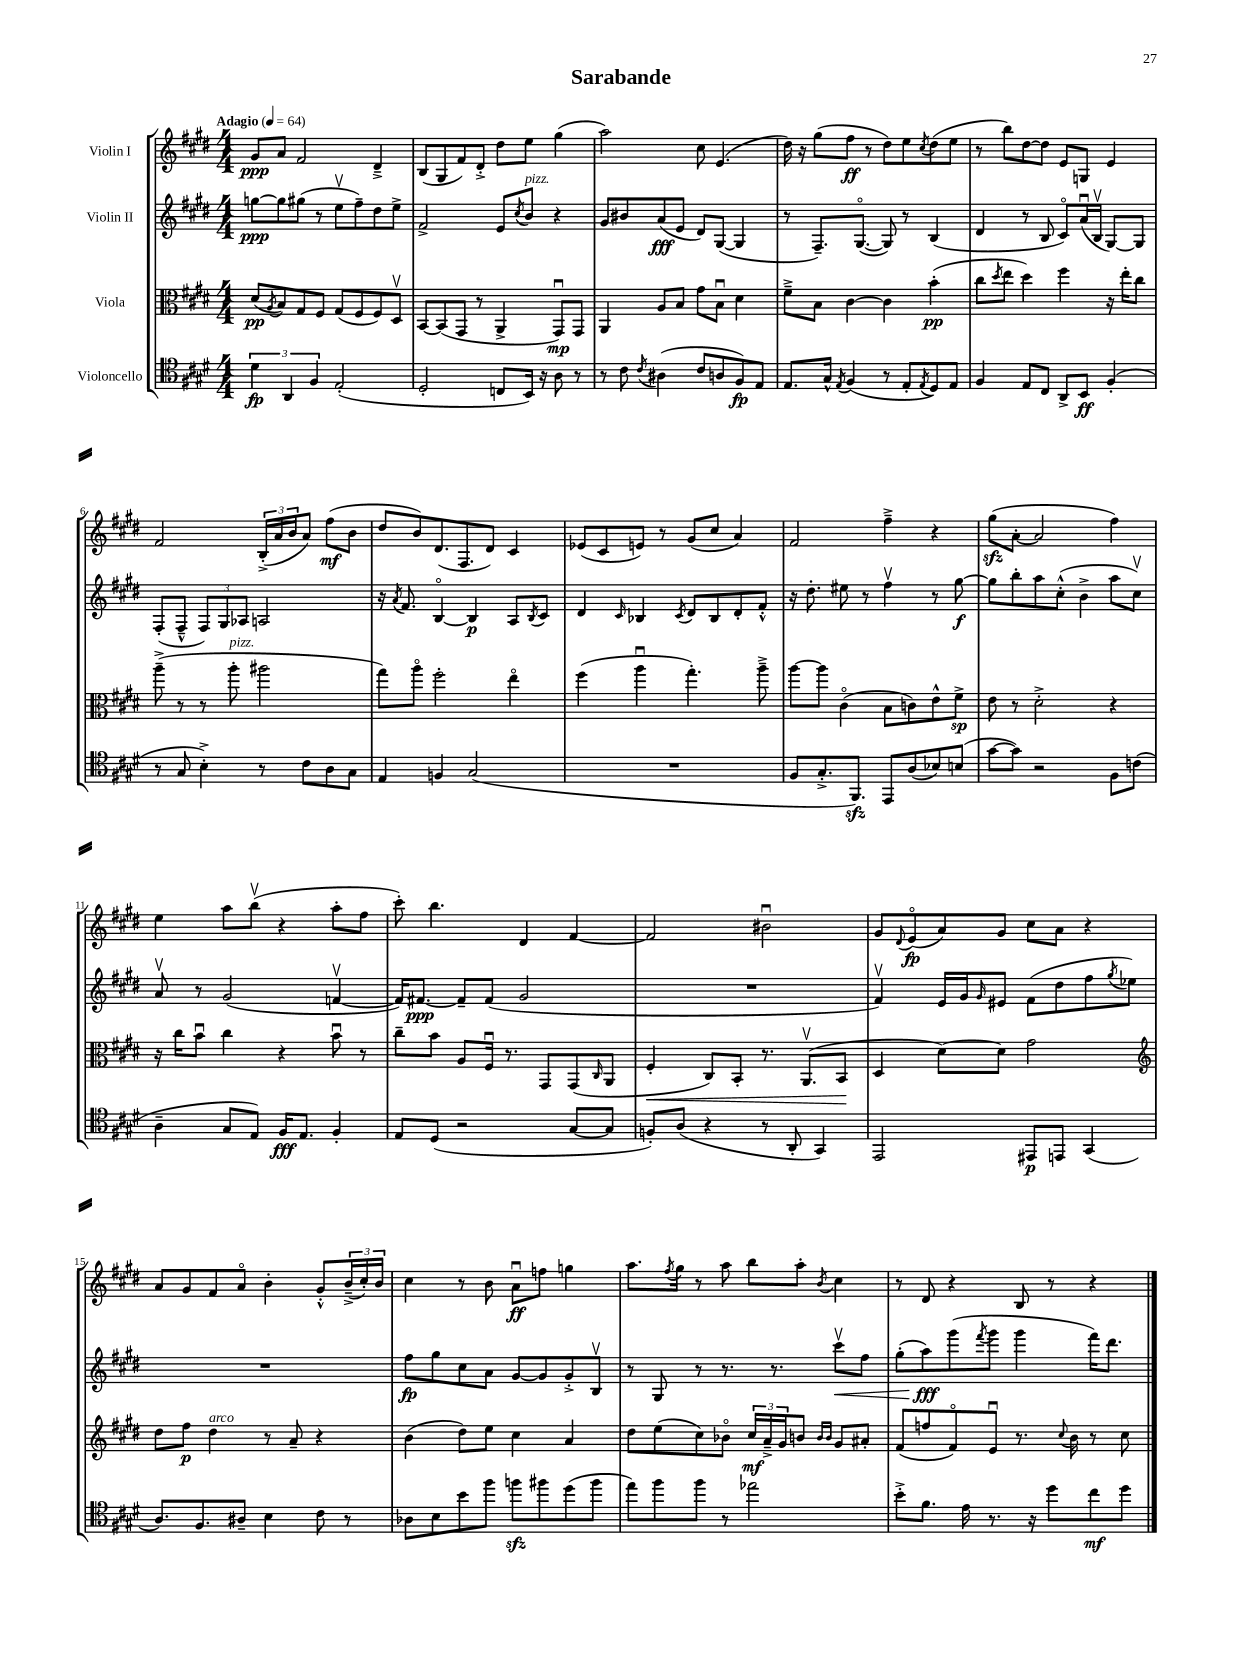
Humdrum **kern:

**kern	**dynam	**kern	**dynam	**kern	**dynam	**kern	**dynam
*part4	*part4	*part3	*part3	*part2	*part2	*part1	*part1
*staff4	*staff4	*staff3	*staff3	*staff2	*staff2	*staff1	*staff1
*I"Violoncello	*	*I"Viola	*	*I"Violin II	*	*I"Violin I	*
*clefC4	*	*clefC3	*	*clefG2	*	*clefG2	*
*k[f#c#g#d#]	*	*k[f#c#g#d#]	*	*k[f#c#g#d#]	*	*k[f#c#g#d#]	*
*M4/4	*	*M4/4	*	*M4/4	*	*M4/4	*
*MM64	*	*MM64	*	*MM64	*	*MM64	*
=1	=1	=1	=1	=1	=1	=1	=1
!	!	!	!	!	!	!LO:TX:a:B:t=Adagio	!
6d#\	fp	(8d#/L	pp	[8ggn\L	ppp	8g#/L	ppp
.	.	8qA/	.	.	.	.	.
.	.	8B/)	.	8gg\]	.	8a/J	.
6AA/	.	.	.	.	.	.	.
.	.	8G#/	.	(8gg#X\J	.	2f#/	.
6F#/	.	.	.	.	.	.	.
.	.	8F#/J	.	8r	.	.	.
(2E'/	.	(8G#/L	.	8eev\L	.	.	.
.	.	8F#/	.	8ff#~\)	.	.	.
.	.	8F#/)	.	8dd#\	.	4d#~^/	.
.	.	8D#v/J	.	8ee^\J	.	.	.
=2	=2	=2	=2	=2	=2	=2	=2
2D#'/	.	[8BB/L	.	2f#^/	.	(8B/L	.
.	.	(8BB/]	.	.	.	8G#/	.
.	.	8GG#/J	.	.	.	8f#/)	.
.	.	8r	.	.	.	8d#'^/J	.
8Cn/L	.	4AA^/	.	8e/L	.	8dd#\L	.
.	.	.	.	8qcc#/	.	.	.
!	!	!	!	!LO:TX:a:i:t=pizz.	!	!	!
16BB/Jk)	.	.	.	8b/J	.	8ee\J	.
16r	.	.	.	.	.	.	.
8A\	.	8GG#u/L)	mp	4r	.	(4gg#\	.
8r	.	8GG#/J	.	.	.	.	.
=3	=3	=3	=3	=3	=3	=3	=3
8r	.	4AA/	.	8g#/L	.	2aa\)	.
8c#\	.	.	.	8b#X/	.	.	.
8qc#/	.	.	.	.	.	.	.
(4A#X\	.	8A/L	.	(8a/	fff	.	.
.	.	8B/J	.	8e/J	.	.	.
8c#/L	.	8g#\L	.	8d#/L)	.	8cc#\	.
8An/	.	8Bu\J	.	([8G#/J	.	(4.e/	.
8F#/)	fp	4d#\	.	4G#/]	.	.	.
8E/J	.	.	.	.	.	.	.
=4	=4	=4	=4	=4	=4	=4	=4
8.E/L	.	8f#~^\L	.	8r	.	16dd#\)	.
.	.	.	.	.	.	16r	.
.	.	8B\J	.	8.F#~/L)	.	(8gg#\L	.
16G#^^/Jk	.	.	.	.	.	.	.
8qE/	.	.	.	.	.	.	.
(4F#/	.	[4c#\	.	.	.	8ff#\J	ff
.	.	.	.	([8.G#/J	.	.	.
.	.	.	.	.	.	8r	.
8r	.	4c#\]	.	8G#/])	.	8dd#\L)	.
8E'/L	.	.	.	8r	.	8ee\	.
8qE/	.	.	.	.	.	8qcc#/	.
8D#/)	.	(4b'\	pp	(4B/	.	(8dd#\	.
8E/J	.	.	.	.	.	8ee\J	.
=5	=5	=5	=5	=5	=5	=5	=5
4F#/	.	8cc#\L	.	4d#/	.	8r	.
.	.	8qdd#/	.	.	.	.	.
.	.	8ee\J	.	.	.	8bb\L)	.
8E/L	.	4dd#\)	.	8r	.	[8dd#\	.
8C#/J	.	.	.	8B/	.	8dd#\J]	.
8AA^/L	.	4ff#\	.	8c#/L)	.	8e/L	.
8BB/J	ff	.	.	(16au/L	.	8Gn/J	.
.	.	.	.	16Bv/JJ	.	.	.
(4F#'/	.	16r	.	[8G#/L)	.	4e/	.
.	.	16ee'\KL	.	.	.	.	.
.	.	8cc#\J	.	8G#/J]	.	.	.
!!LO:LB:g=z
=6	=6	=6	=6	=6	=6	=6	=6
8r	.	(8aa~^\	.	(8F#'/L	.	2f#/	.
8G#/	.	8r	.	8F#~^^/J	.	.	.
4B'^\)	.	8r	.	12F#/L)	.	.	.
.	.	.	.	12G#/	.	.	.
!	!	!LO:TX:a:i:t=pizz.	!	!	!	!	!
.	.	8aa'\	.	.	.	.	.
.	.	.	.	12A-X/J	.	.	.
8r	.	2aa#X\	.	2An/	.	(24B'^/LL	.
.	.	.	.	.	.	24a/	.
.	.	.	.	.	.	24b/J	.
8c#\L	.	.	.	.	.	8a/J)	.
8A\	.	.	.	.	.	(8ff#\L	mf
8G#\J	.	.	.	.	.	8b\J	.
=7	=7	=7	=7	=7	=7	=7	=7
4E/	.	8gg#\L)	.	16r	.	8dd#/L	.
.	.	.	.	8qa/	.	.	.
.	.	.	.	8.f#/	.	.	.
.	.	8aa\J	.	.	.	8b/)	.
4Fn/	.	2ff#'\	.	[4B/	.	(8.d#/	.
.	.	.	.	.	.	8.F#/	.
(2G#/	.	.	.	4B/]	p	.	.
.	.	.	.	.	.	8d#/J)	.
.	.	4ee\	.	8A/L	.	4c#/	.
.	.	.	.	8qB/	.	.	.
.	.	.	.	8c#/J	.	.	.
=8	=8	=8	=8	=8	=8	=8	=8
1r	.	(4ff#\	.	4d#/	.	(8e-X/L	.
.	.	.	.	.	.	8c#/	.
.	.	.	.	16qqc#/	.	.	.
.	.	4aau\	.	4B-X/	.	8en/J)	.
.	.	.	.	.	.	8r	.
.	.	.	.	8qc#/	.	.	.
.	.	4.gg#'\)	.	8d#/L	.	(8g#/L	.
.	.	.	.	8B-/	.	8cc#/J	.
.	.	.	.	8d#'/	.	4a/)	.
.	.	8aa~^\	.	8f#'^^/J	.	.	.
=9	=9	=9	=9	=9	=9	=9	=9
8F#/L	.	[8aa\L	.	16r	.	2f#/	.
.	.	.	.	8.dd#'\	.	.	.
8.G#'^/	.	8aa\J]	.	.	.	.	.
.	.	(4c#\	.	8ee#X\	.	.	.
8.FF#zz/J)	.	.	.	.	.	.	.
.	.	.	.	8r	.	.	.
8EE/L	.	8B\L	.	4ff#v\	.	4ff#~^\	.
(8A/	.	8cn\)	.	.	.	.	.
8B-X/)	.	8e^^\	.	8r	.	4r	.
(8Bn/J	.	8f#^\J	sp	[8gg#\	f	.	.
=10	=10	=10	=10	=10	=10	=10	=10
[8g#\L	.	8e\	.	8gg#\L]	.	(8gg#zz\L	.
8g#\J])	.	8r	.	8bb'\	.	[8a'\J	.
2r	.	2d#'^\	.	8aa\	.	2a/]	.
.	.	.	.	(8cc#'^^\J	.	.	.
.	.	.	.	4b^\	.	.	.
8F#\L	.	4r	.	8aa\L	.	4ff#\)	.
(8cn\J	.	.	.	8cc#v\J)	.	.	.
!!LO:LB:g=z
=11	=11	=11	=11	=11	=11	=11	=11
4A~\	.	16r	.	8av/	.	4ee\	.
.	.	16cc#\KL	.	.	.	.	.
.	.	8bu\J	.	8r	.	.	.
8G#/L	.	4cc#\	.	(2g#/	.	8aa\L	.
8E/J)	.	.	.	.	.	(8bbv\J	.
16F#/KL	fff	4r	.	.	.	4r	.
8.E/J	.	.	.	.	.	.	.
4F#'/	.	8bu\	.	[4fnv/	.	8aa'\L	.
.	.	8r	.	.	.	8ff#\J	.
=12	=12	=12	=12	=12	=12	=12	=12
8E/L	.	8cc#~\L	.	16f/KL])	.	8ccc#'\)	.
.	.	.	.	[8.f#X/J	ppp	.	.
(8D#/J	.	8b\J	.	.	.	4.bb\	.
2r	.	8A/L	.	8f#~/L]	.	.	.
.	.	16F#u/Jk	.	(8f#/J	.	.	.
.	.	8.r	.	.	.	.	.
.	.	.	.	2g#/	.	4d#/	.
.	.	8GG#/L	.	.	.	.	.
[8G#/L	.	(8GG#/	.	.	.	[4f#/	.
.	.	16qqC#/	.	.	.	.	.
8G#/J]	.	8AA/J	.	.	.	.	.
=13	=13	=13	=13	=13	=13	=13	=13
!	!	!	!LO:HP:b	!	!	!	!
8Fn'/L)	.	4F#'/	<	1r	.	2f#/]	.
(8A/J	.	.	.	.	.	.	.
4r	.	8C#/L)	.	.	.	.	.
.	.	8BB'/J	.	.	.	.	.
8r	.	8.r	.	.	.	2b#Xu\	.
8AA'/	.	.	.	.	.	.	.
.	.	(8.AAv/L	.	.	.	.	.
4GG#/)	.	.	.	.	.	.	.
.	.	8BB/J	.	.	.	.	.
.	.	.	[	.	.	.	.
=14	=14	=14	=14	=14	=14	=14	=14
2EE/	.	4D#/	.	4f#v/)	.	8g#/L	.
.	.	.	.	.	.	8qqd#/	.
.	.	.	.	.	.	(8e/	fp
.	.	[8d#\L)	.	16e/LL	.	8a/)	.
.	.	.	.	16g#/J	.	.	.
.	.	.	.	16qqg#/	.	.	.
.	.	8d#\J]	.	8e#X/J	.	8g#/J	.
8EE#X/L	p	2g#\	.	(8f#\L	.	8cc#\L	.
8EEn/J	.	.	.	8dd#\	.	8a\J	.
(4GG#/	.	.	.	8ff#\	.	4r	.
.	.	.	.	8qgg#/	.	.	.
.	.	.	.	8ee-X\J)	.	.	.
!!LO:LB:g=z
=15	=15	=15	=15	=15	=15	=15	=15
*	*	*clefG2	*	*	*	*	*
8.A/L)	.	8dd#\L	.	1r	.	8a/L	.
.	.	8ff#\J	p	.	.	8g#/	.
8.F#/	.	.	.	.	.	.	.
!	!	!LO:TX:a:i:t=arco	!	!	!	!	!
.	.	4dd#\	.	.	.	8f#/	.
8A#X~/J	.	.	.	.	.	8a/J	.
4B\	.	8r	.	.	.	4b'\	.
.	.	8a~/	.	.	.	.	.
8c#\	.	4r	.	.	.	8g#'^^/L	.
8r	.	.	.	.	.	(24b~^/L	.
.	.	.	.	.	.	24cc#'/)	.
.	.	.	.	.	.	24b/JJ	.
=16	=16	=16	=16	=16	=16	=16	=16
8A-X\L	.	(4b\	.	8ff#\L	fp	4cc#\	.
8B\	.	.	.	8gg#\	.	.	.
8b\	.	8dd#\L)	.	8cc#\	.	8r	.
8ff#\J	.	8ee\J	.	8a\J	.	8b\	.
8ffnzz\L	.	4cc#\	.	[8g#/L	.	8au\L	ff
8ff#X\	.	.	.	8g#/]	.	8ffn\J	.
(8dd#\	.	4a/	.	8g#'^/	.	4ggn\	.
8ff#\J	.	.	.	8Bv/J	.	.	.
=17	=17	=17	=17	=17	=17	=17	=17
8ee\L)	.	8dd#\L	.	8r	.	8.aa\L	.
8ff#\	.	(8ee\	.	8G#/	.	.	.
.	.	.	.	.	.	8qff#/	.
.	.	.	.	.	.	16gg#\Jk	.
8ff#\J	.	8cc#\)	.	8r	.	8r	.
8r	.	8b-X\J	.	8.r	.	8aa\	.
2ee-X\	.	24cc#/LL	mf	.	.	8bb\L	.
.	.	24a~^/	.	.	.	.	.
.	.	.	.	8.r	.	.	.
.	.	24g#/J	.	.	.	.	.
.	.	8bn/J	.	.	.	8aa'\J	.
.	.	16qqb/LL	.	.	.	.	.
.	.	16qqb/JJ	.	.	.	8qb/	.
!	!	!	!	!	!LO:HP:b	!	!
.	.	8g#/L	.	8ccc#v\L	<	4cc#\	.
.	.	8a#X'/J	.	8ff#\J	.	.	.
=18	=18	=18	=18	=18	=18	=18	=18
8b'^\L	.	(8f#/L	.	(8gg#'\L	.	8r	.
8.f#\J	.	8ffn/	.	8aa\)	fff	8d#/	.
.	.	8f#/)	.	(8ggg#\	[	4r	.
16e\	.	.	.	.	.	.	.
.	.	.	.	8qfff#/	.	.	.
8.r	.	8eu/J	.	8ggg#\J	.	.	.
.	.	8.r	.	4ggg#\	.	8B/	.
16r	.	.	.	.	.	.	.
8dd#\L	.	.	.	.	.	8r	.
.	.	8qqcc#/	.	.	.	.	.
.	.	16b\	.	.	.	.	.
8cc#\	mf	8r	.	16fff#\KL)	.	4r	.
.	.	.	.	8.ddd#\J	.	.	.
8dd#\J	.	8cc#\	.	.	.	.	.
==	==	==	==	==	==	==	==
*-	*-	*-	*-	*-	*-	*-	*-
